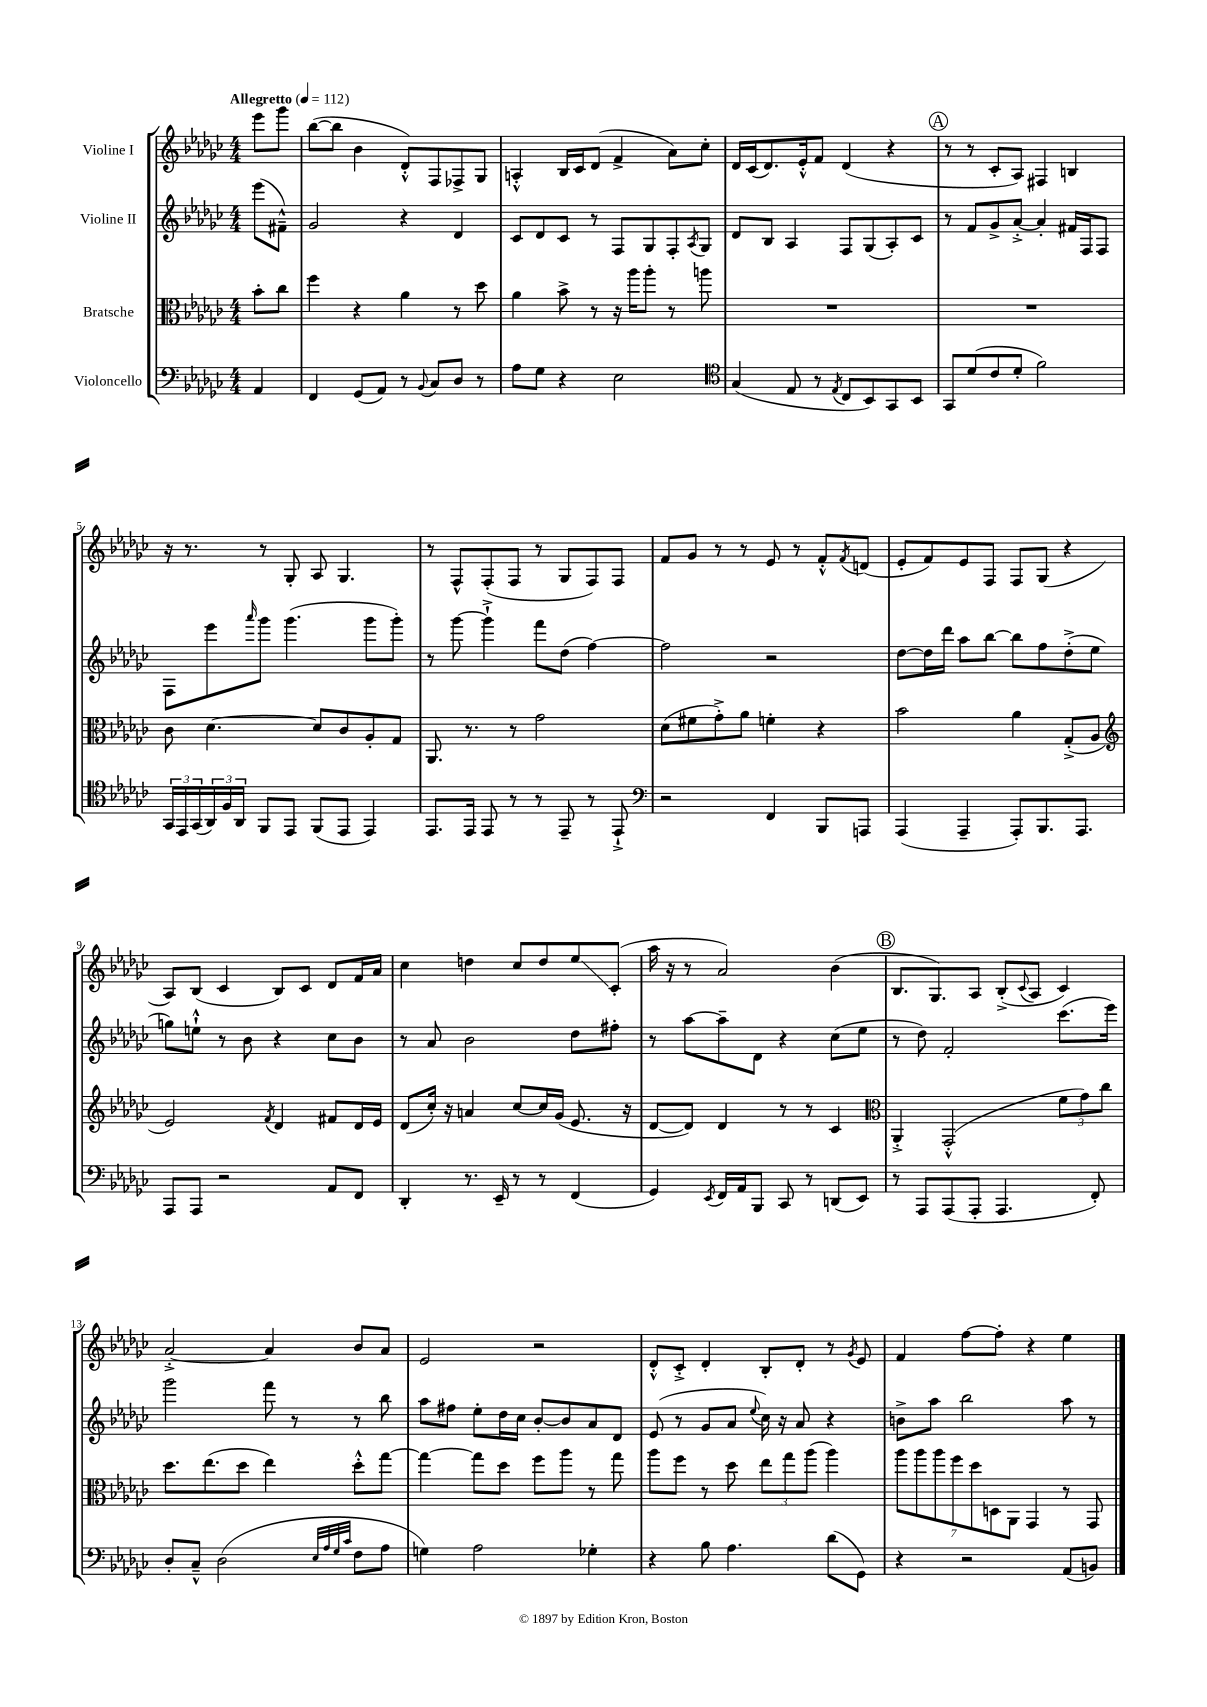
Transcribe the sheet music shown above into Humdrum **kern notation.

**kern	**kern	**kern	**kern
*staff4	*staff3	*staff2	*staff1
*clefF4	*clefC3	*clefG2	*clefG2
*k[b-e-a-d-g-c-]	*k[b-e-a-d-g-c-]	*k[b-e-a-d-g-c-]	*k[b-e-a-d-g-c-]
*M4/4	*M4/4	*M4/4	*M4/4
*MM112	*MM112	*MM112	*MM112
4AA-/	8b-'\L	(8eee-\L	8eee-\L
.	8cc-\J	8f#~^^\J)	8ggg-\J
=	=	=	=
4FF/	4ff\	2g-/	([8bb-\L
.	.	.	8bb-\]J
(8GG-/L	4r	.	4b-\
8AA-/J)	.	.	.
8r	4a-\	4r	8d-'^^/L)
8qqBB-/	.	.	.
8C-/L	.	.	8F/
8D-/J	8r	4d-/	8F-^/
8r	8dd-\	.	8G-/J
=	=	=	=
8A-\L	4a-\	8c-/L	4A'^^/
8G-\J	.	8d-/	.
4r	8b-^\	8c-/J	16B-/LL
.	.	.	16c-/J
.	8r	8r	(8d-/J
2E-\	16r	8F/L	4f^/
.	16aa-\LK	.	.
.	8aa-'\J	8G-/	.
.	8r	8F'/	8a-\L)
.	.	8qA-/	.
.	8aa\	8G-/J	8cc-'\J
=	=	=	=
*clefC4	*	*	*
(4G-/	1r	8d-/L	16d-/LL
.	.	.	(16c-/J
.	.	8B-/J	8.d-/)
8E-/	.	4A-/	.
.	.	.	16e-'^^/k
8r	.	.	8f/J
8qE-/	.	.	.
8C-/L	.	8F/L	(4d-/
8BB-/)	.	(8G-/	.
8GG-/	.	8A-'/)	4r
8BB-/J	.	8c-/J	.
=	=	=	=
8GG-/L	1r	8r	8r
(8d-/	.	8f/L	8r
8c-/	.	8g-^/	8c-'/L
8d-'/J	.	[8a-'^/J	8A-/J)
2f\)	.	4a-'/]	4F#/
.	.	16f#/LL	4B/
.	.	16F/J	.
.	.	8F/J	.
=	=	=	=
24GG-/LL	8c-\	8F\L	16r
24EE-/	.	.	.
.	.	.	8.r
(24GG-/	.	.	.
24AA-/)	[4.d-\	8eee-\	.
24F/	.	.	.
24AA-/JJ	.	.	.
.	.	16qqaaa-/	.
8FF/L	.	8ggg-\J	8r
8EE-/J	.	(4.ggg-\	8G-'/
(8FF/L	8d-/]L	.	8A-/
8EE-/J	8c-/	.	4.G-/
4EE-/)	8A-'/	8ggg-\L	.
.	8G-/J	8ggg-'\J)	.
=	=	=	=
8.EE-/L	8.AA-/	8r	8r
.	.	[8ggg-\	8F^^/L
16EE-/Jk	8.r	.	.
8EE-/	.	4ggg-`^\]	(8F'/
8r	8r	.	8F/J
8r	2g-\	8fff\L	8r
8EE-~/	.	(8dd-\J	8G-/L
8r	.	[4ff\)	8F/)
8EE-`^/	.	.	8F/J
=	=	=	=
*clefF4	*	*	*
2r	(8d-\L	2ff\]	8f/L
.	8f#\	.	8g-/J
.	8g-'^\)	.	8r
.	8a-\J	.	8r
4FF/	4f'\	2r	8e-/
.	.	.	8r
8BBB-/L	4r	.	8f'^^/L
.	.	.	8qf/
8AAA/J	.	.	(8d/J
=	=	=	=
(4AAA-/	2b-\	[8dd-\L	8e-'/L
.	.	16dd-\]L	8f/)
.	.	16ddd-\JJ	.
4AAA-~/	.	8aa-\L	8e-/
.	.	[8bb-\J	8F/J
8AAA-'/L)	4a-\	8bb-\]L	8F/L
8.BBB-/	.	8ff\	(8G-/J
.	(8G-'^/L	(8dd-'^\	4r
8.AAA-/J	.	.	.
.	8A-/J	8ee-\J	.
=	=	=	=
*	*clefG2	*	*
8AAA-/L	2e-/)	8gg\L)	8A-/L)
8AAA-/J	.	8ee`^^\J	(8B-/J
2r	.	8r	4c-/
.	.	8b-\	.
.	8qf/	.	.
.	4d-/	4r	8B-/L)
.	.	.	8c-/J
8AA-/L	8f#/L	8cc-\L	8d-/L
8FF/J	16d-/L	8b-\J	16f/L
.	16e-/JJ	.	16a-/JJ
=	=	=	=
4DD-'/	(8d-/L	8r	4cc-\
.	16cc-'/Jk)	8a-/	.
.	16r	.	.
8.r	4a/	2b-\	4dd\
16EE-~/	.	.	.
8r	[8cc-/L	.	8cc-/L
8r	16cc-/]L	.	8dd/
.	(16g-/JJ	.	.
(4FF/	8.e-/	8dd-\L	8ee-/
.	.	8ff#'\J	(8c-'/J
.	16r	.	.
=	=	=	=
4GG-/)	[8d-/L	8r	16aa-\
.	.	.	16r
.	8d-/]J)	[8aa-\L	8r
8qEE-/	.	.	.
16FF/LL	4d-/	8aa-~\]	2a-/)
16AA-/J	.	.	.
8BBB-/J	.	8d-\J	.
8CC-/	8r	4r	.
8r	8r	.	.
(8DD/L	4c-/	(8cc-\L	(4b-\
8EE-/J)	.	8ee-\J	.
=	=	=	=
*	*clefC3	*	*
8r	4AA-'^/	8r	8.B-/L
8AAA-/L	.	8dd-\)	.
.	.	.	8.G-/)
(8AAA-/	(2GG-'^^/	2f'/	.
8AAA-'/J	.	.	8A-/J
4.AAA-/	.	.	(8B-'^/L
.	.	.	8qqc-/
.	.	.	8A-/J
.	12f\L	(8.ccc-\L	4c-/)
.	12g-\)	.	.
8FF'/)	.	.	.
.	12cc-\J	.	.
.	.	16eee-\Jk)	.
=	=	=	=
8D-'/L	8.dd-\L	2ggg-\	[2a-'^/
8C-~^^/J	.	.	.
.	(8.ee-\	.	.
(2D-\	.	.	.
.	8dd-\J	.	.
.	4ee-\)	8fff\	4a-/]
.	.	8r	.
32qqE-/LLL	.	.	.
32qqA-/	.	.	.
32qqG-/	.	.	.
32qqc-/JJJ	.	.	.
8F\L	8dd-'^^\L	8r	8b-/L
8A-\J	[8gg-\J	8bb-\	8a-/J
=	=	=	=
4G\)	4gg-\_	8aa-\L	2e-/
.	.	8ff#\J	.
2A-\	8gg-\]L	8ee-'\L	.
.	8dd-\J	16dd-\L	.
.	.	16cc-\JJ	.
.	8ff\L	[8b-'/L	2r
.	8aa-\J	8b-/]	.
4G-'\	8r	8a-/	.
.	8gg-\	8d-/J	.
=	=	=	=
4r	8aa-\L	(8e-/	8d-'^^/L
.	8ff\J	8r	8c-'^/J
8B-\	8r	8g-/L	4d-'/
4.A-\	8dd-\	8a-/J	.
.	.	8qqee-/	.
.	12ee-\L	16cc-\)	8B-'/L
.	.	16r	.
.	12gg-\	.	.
.	.	8a-/	8d-'/J
.	(12aa-\J	.	.
(8d-\L	4aa-\)	4r	8r
.	.	.	8qg-/
8GG-\J)	.	.	8e-/
=	=	=	=
4r	14aa-\L	8b^\L	4f/
.	14aa-\	.	.
.	.	8aa-\J	.
.	14aa-\	.	.
.	14ff\	.	.
2r	.	2bb-\	[8ff\L
.	14dd-\	.	.
.	14D\	.	.
.	.	.	8ff'\]J
.	14AA-\J	.	.
.	4GG-/	.	4r
(8AA-/L	8r	8aa-\	4ee-\
8BB/J)	8GG-/	8r	.
==	==	==	==
*-	*-	*-	*-
